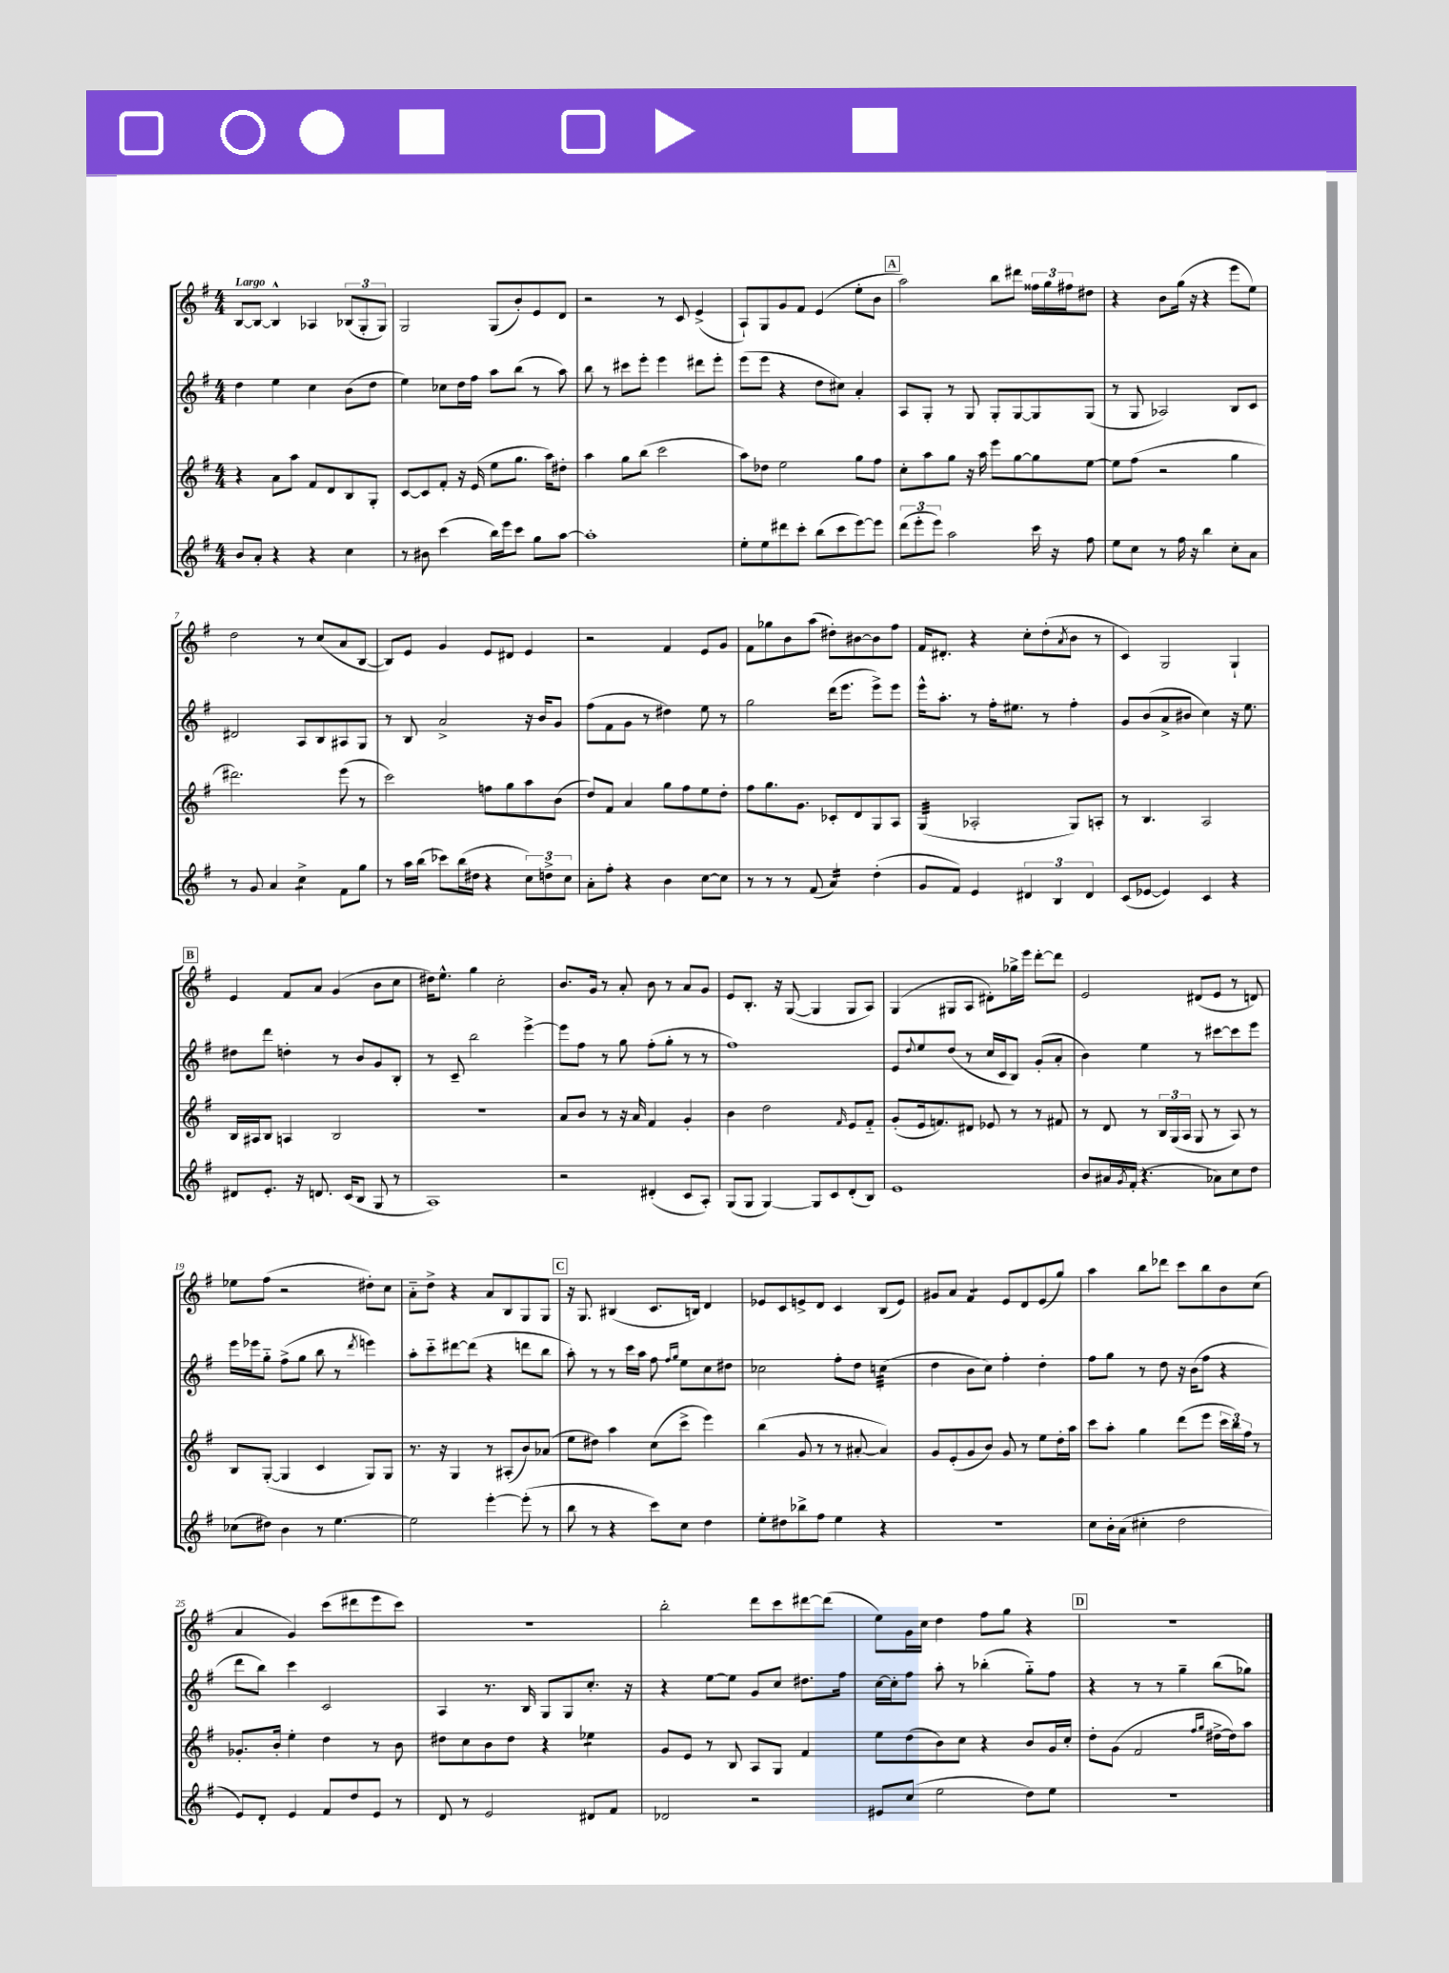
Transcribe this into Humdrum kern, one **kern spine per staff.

**kern	**kern	**kern	**kern
*staff4	*staff3	*staff2	*staff1
*clefG2	*clefG2	*clefG2	*clefG2
*k[f#]	*k[f#]	*k[f#]	*k[f#]
*M4/4	*M4/4	*M4/4	*M4/4
8b	4r	4dd	[8B
8a'	.	.	8B_
4r	8a	4ee	4B^^]
.	8aa	.	.
4r	8f#	4cc	4A-
.	8d	.	.
4cc	8B	(8b	(12B-
.	.	.	12G'
.	8G'	8dd	.
.	.	.	12G)
=	=	=	=
8r	[8c	4ee)	2G
8b#	8c]	.	.
(4ccc	8f#'	8cc-	.
.	16r	16dd	.
.	(16e	16ff#	.
16bb)	8ee	8aa	(8G
16eee	.	.	.
8ccc	8.gg	(8bb	8b')
8gg	.	8r	8e
.	16aa)	.	.
[8aa	8dd#'	8aa)	8d
=	=	=	=
1aa']	4aa	8bb	2r
.	.	8r	.
.	8gg	8ccc#	.
.	(8bb	8eee'	.
.	2ccc	4eee	8r
.	.	.	8c
.	.	8ddd#	(4e^
.	.	8eee'	.
=	=	=	=
8ee'	8aa)	(8eee	8A`)
8ee	8dd-	8eee	8G
8ddd#	2ee	4r	8g
8ccc'	.	.	8f#
(8bb	.	8dd	(4e
8ccc	.	8cc#)	.
[8eee)	8gg	4a'	8ee'
8eee]	8ff#	.	8b
=	=	=	=
(12ddd	8cc'	8A	2aa)
12eee'	.	.	.
.	8aa	8G'	.
12eee)	.	.	.
2aa	8gg	8r	.
.	16r	8G	.
.	16aa	.	.
.	8eee	8G'	8bb
.	[8gg	[8G	8ddd#
16ccc	8gg]	8G]	24ff##
.	.	.	24gg
16r	.	.	.
.	.	.	24ff#
8ff#	[8ee	(8G	8dd#
=	=	=	=
8ee	8ee]	8r	4r
8cc	(8ff#	8G	.
8r	2r	2A-)	8b
16ff#	.	.	(16gg
16r	.	.	16r
4bb	.	.	4r
8cc'	4gg	8B	8eee
8a	.	8c	8ee)
=	=	=	=
8r	2.ddd#)	2d#	2dd
8g	.	.	.
4a	.	.	.
4cc^	.	8A	8r
.	.	8B	(8cc
8f#	(8eee	8A#	8a
8gg	8r	8G	[8B
=	=	=	=
8r	2ccc)	8r	8B])
16aa	.	8B	8e
(16bb	.	.	.
8ccc-)	.	2a^	4g
(16bb	.	.	.
16dd#	.	.	.
4r	8ff	.	8e
.	8gg	.	8d#
12cc)	8aa	16r	4e
.	.	16b	.
12dd^	.	.	.
.	(8b	8g	.
12cc	.	.	.
=	=	=	=
8a'	8dd)	(8ff#	2r
8ff#'	8f#	8f#	.
4r	4a	8g	.
.	.	8r	.
4b	8gg	4dd#)	4f#
.	8ff#	.	.
[8cc	8ee	8ee	8e
8cc]	8dd'	8r	8g
=	=	=	=
8r	8ff#	2gg	8f#
8r	8.gg	.	8gg-
8r	.	.	8b
.	8.g	.	.
(8f#	.	.	(8aa
4a)	8c-'	(16ddd	8dd#')
.	.	8.eee	.
.	8d	.	[8b#
(4dd'	8G	8eee^)	8b#]
.	8A	8eee	8ff#
=	=	=	=
8g	(4G	16eee^^	16f#
.	.	8.aa'	8.d#'
8f#)	.	.	.
4e	2A-'	8r	4r
.	.	16ff#'	.
.	.	8.ee#	.
6d#	.	.	8cc'
.	.	8r	(8dd'
6B	.	.	.
.	.	.	8qa
.	8G)	4ff#'	8b
6d#	.	.	.
.	8A'	.	8r
=	=	=	=
(8c	8r	8g	4c)
[8e-	4.B	(8b	.
4e-])	.	8a^	2G
.	.	8b#	.
4c	2A	4cc)	.
4r	.	16r	4G`
.	.	8.ee	.
=	=	=	=
8d#	16B	8dd#	4e
.	16A#	.	.
8.e'	8B	8ddd	.
.	4A	4dd'	8f#
16r	.	.	.
8.d	.	.	8a
.	2B	8r	(4g
(16c	.	.	.
8B	.	8b	.
8G	.	8g	8b
8r	.	8B'	8cc
=	=	=	=
1A)	1r	8r	16dd#)
.	.	.	8.ee^^
.	.	8c~	.
.	.	2bb	4gg
.	.	.	2cc'
.	.	[4eee^	.
=	=	=	=
2r	8a	8eee]	8.b
.	8b	8ff#	.
.	.	.	16g
.	8r	8r	8r
.	16r	8gg	8a'
.	16a	.	.
(4d#'	4f#	(8ff#'	8b
.	.	8gg'	8r
8c	4g'	8r	8a
8A')	.	8r	8g
=	=	=	=
(8G	4b	1ff#)	8e
8G	.	.	8.B'
[4G)	2dd	.	.
.	.	.	16r
.	.	.	([8G
8G]	.	.	4G]
8c	.	.	.
.	16qqf#	.	.
(8d'	8e	.	8G
8B)	8f#'~	.	8A)
=	=	=	=
1e	(8g'	8e	(4G
.	.	8qqdd	.
.	16e	8ee	.
.	8.f)	.	.
.	.	(8dd	8G#
.	8d#	8r	8A
.	8e-	16cc	8d#')
.	.	16c	.
.	8r	8B)	16gg-^
.	.	.	16eee
.	8r	(8g'	[8ddd'
.	8f#	8a'	8ddd]
=	=	=	=
8b	8r	4b)	2e
16a#	8d	.	.
8qg	.	.	.
(16f#'	.	.	.
4.r	8r	4ee	.
.	24B	.	.
.	(24G	.	.
.	24A	.	.
.	8G	8r	(8d#
8a-)	8r	[8ccc#	8e
8cc	8A)	8ccc#]	8r
8dd	8r	8eee	8d)
=	=	=	=
(8cc-	8B	16eee	8ee-
.	.	16eee-	.
8dd#)	([8G'	8gg'~	(8ff#
4b	4G]	(8ff#^	2r
.	.	8gg	.
8r	4c	8bb	.
[4.ee	.	8r	.
.	.	8qddd	.
.	8G)	4eee)	8dd#')
.	8G	.	8cc
=	=	=	=
2ee]	8.r	8aa'	8a'~
.	.	8ccc'~	8dd^
.	16r	.	.
.	4G	[8ddd#	4r
.	.	(8ddd#]	.
[4eee'	8r	4r	8a
.	(8A#'	.	8B
(8eee']	8b)	8ddd	8G
8r	(8a-	8bb	8G
=	=	=	=
8bb	8ee	8aa')	16r
.	.	.	8.G
8r	8dd#)	8r	.
4r	4aa	8r	(4B#
.	.	16ccc	.
.	.	16aa	.
8ccc)	(8cc	8ff#	8.c
.	.	16qqff#	.
.	.	16qqgg	.
8cc	8ccc^	8ee	.
.	.	.	16B)
4dd	4eee)	8cc	4d
.	.	8dd#	.
=	=	=	=
8ee'	(4bb	2cc-	8e-
8dd#	.	.	8c
8bb-^	8g	.	8e^
8ff#	8r	.	8d
4ee	8r	8ff#'	4c
.	[8a#'	8dd	.
4r	4a#])	(4cc	(8B
.	.	.	8e)
=	=	=	=
1r	8g	4dd	8g#
.	(8e'	.	8a
.	8g	8b	4f#
.	8b)	8cc)	.
.	8g	4ff#'	8e
.	8r	.	8d
.	8ee	4dd'	(8e
.	16dd'	.	8gg)
.	16aa	.	.
=	=	=	=
8cc	8ccc	8ff#	4aa
16b'	8aa'	8gg	.
(16a	.	.	.
4cc#'	4gg	8r	8bb
.	.	8dd	8ddd-
2dd	(8ddd	16r	8ccc
.	.	(16b	.
.	8eee	8ff#	8bb
.	24ccc	4r	8b
.	24bb)	.	.
.	24ff#	.	.
.	8r	.	(8cc
=	=	=	=
8e)	8.g-'	8ddd	4a
8d'	.	8bb)	.
.	16b'	.	.
4e	4ee'	4ccc	4g)
8f#	4dd	2c	(8ccc
8dd	.	.	8ddd#
8e	8r	.	8eee
8r	8b	.	8ccc)
=	=	=	=
8d	8dd#	4A	1r
8r	8cc	.	.
2e	8b	8.r	.
.	8dd#	.	.
.	.	16B	.
.	4r	8G	.
.	.	8G	.
8d#	4ee-	8.cc'	.
8f#	.	.	.
.	.	16r	.
=	=	=	=
2d-	8g	4r	2bb'
.	8e	.	.
.	8r	[8ee	.
.	8B	8ee]	.
2r	8A	8g	8ddd
.	8G	8cc	8ccc
.	4f#	8.dd#	[8ddd#
.	.	.	(8ddd#]
.	.	16ff#	.
=	=	=	=
8e#	8ee	[16cc	8ee)
.	.	16cc']	.
(8cc	(8dd	8ff#	16g
.	.	.	16cc
2ee	8b)	8aa'	4dd
.	8cc	8r	.
.	4r	(4bb-'	8ff#
.	.	.	8gg
8dd)	8b	8gg'~)	4r
8ee	16g	8ff#	.
.	16cc'	.	.
=	=	=	=
1r	8dd'	4r	1r
.	(8g	.	.
.	2f#	8r	.
.	.	8r	.
.	.	4gg~	.
.	16qqff#	.	.
.	16qqgg	.	.
.	[16dd#^	(8bb	.
.	16dd#])	.	.
.	8aa	8gg-)	.
==	==	==	==
*-	*-	*-	*-
